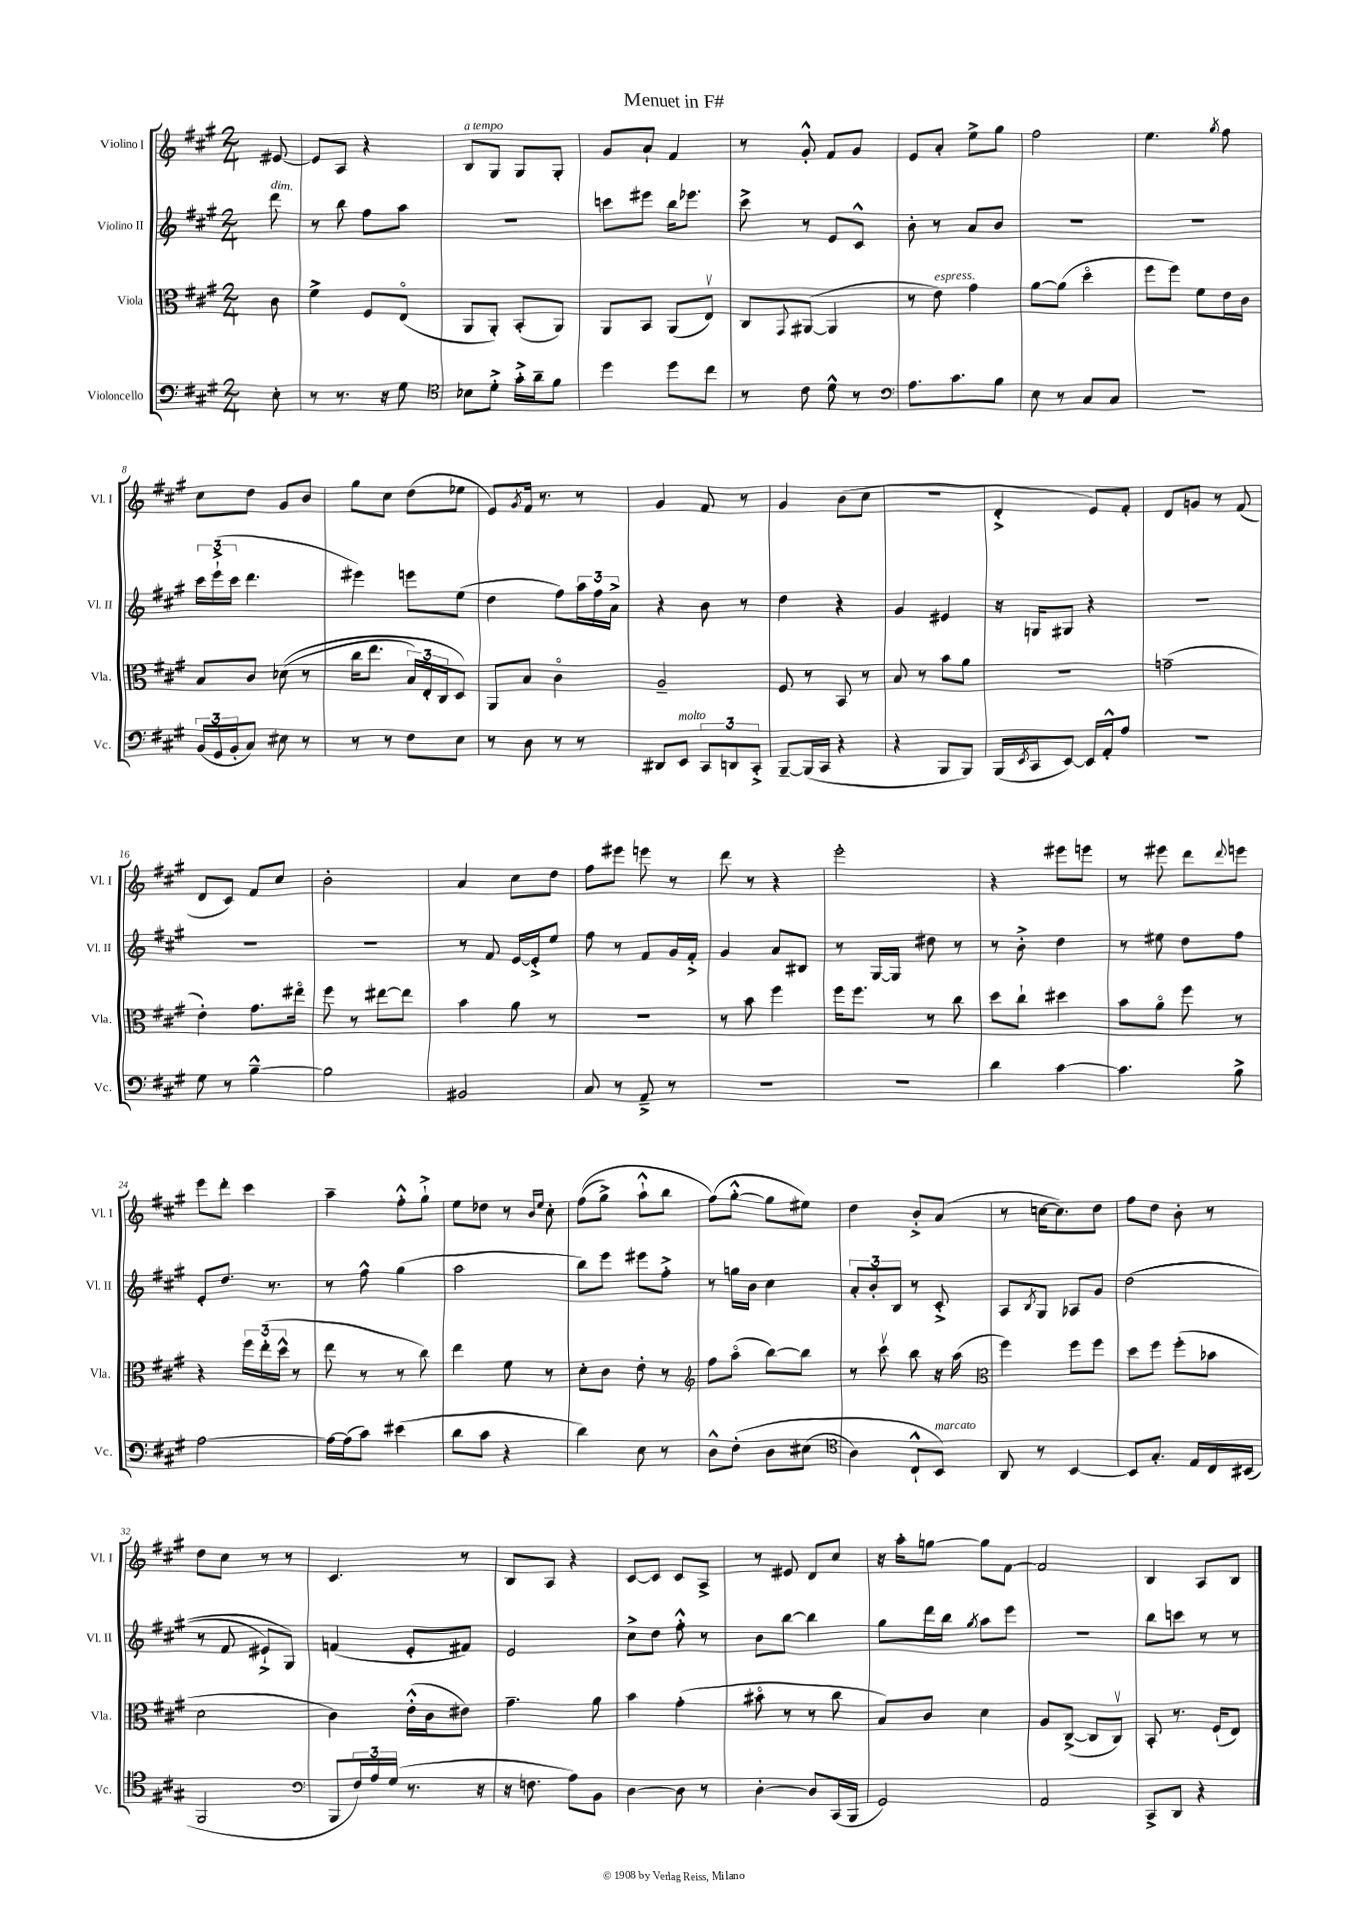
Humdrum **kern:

**kern	**kern	**kern	**kern
*part4	*part3	*part2	*part1
*staff4	*staff3	*staff2	*staff1
*I"Violoncello	*I"Viola	*I"Violino II	*I"Violino I
*I'Vc.	*I'Vla.	*I'Vl. II	*I'Vl. I
*clefF4	*clefC3	*clefG2	*clefG2
*k[f#c#g#]	*k[f#c#g#]	*k[f#c#g#]	*k[f#c#g#]
*M2/4	*M2/4	*M2/4	*M2/4
=	=	=	=
!	!	!LO:TX:a:i:t=dim.	!
8E'\	8c#\	8ddd\	[8e#X/
=1	=1	=1	=1
8r	4f#^\	8r	8e#/L]
8.r	.	8bb\	8A/J
.	8F#/L	8ff#\L	4r
16r	.	.	.
8G#\	(8E/J	8aa\J	.
=2	=2	=2	=2
*clefC4	*	*	*
!	!	!	!LO:TX:a:i:t=a tempo
8B-X\L	8AA/L	2r	8B/L
8d'^\J	8AA'/J)	.	8G#/J
16g#'^\LL	(8BB'/L	.	8G#/L
16a~\J	.	.	.
8f#\J	8AA/J)	.	8G#'/J
=3	=3	=3	=3
4dd\	8AA/L	8cccn\L	8g#/L
.	8BB/J	8eee#X\J	8a`/J
8dd\L	(8AA/L	16bb\KL	4f#/
.	.	8.eee-X\J	.
8cc#\J	8Ev/J)	.	.
=4	=4	=4	=4
8r	8C#/L	8ccc#^\	8r
.	8qqGG#/	.	.
8c#\	([8AA#X/J	8r	8g#'^^/
8d^^\	4AA#/]	8e/L	8f#/L
8r	.	8c#^^/J	8g#/J
=5	=5	=5	=5
*clefF4	*	*	*
8.A\L	8r	8b'\	8e/L
!	!LO:TX:a:i:t=espress.	!	!
.	8e\)	8r	8a'/J
8.c#\	.	.	.
.	4g#\	8a/L	8ee^\L
8B\J	.	8b/J	8gg#\J
=6	=6	=6	=6
8E\	[8a\L	2r	2ff#\
8r	(8a\J]	.	.
8C#/L	4dd\	.	.
8C#/J	.	.	.
=7	=7	=7	=7
2r	8ff#\L	2r	4.ee\
.	8ff#\J)	.	.
.	8f#\L	.	.
.	.	.	8qgg#/
.	16e\L	.	8ff#\
.	16c#\JJ	.	.
!!LO:LB:g=z
=8	=8	=8	=8
(24BB/LL	8B/L	24ccc#\LL	8cc#\L
24GG#/	.	(24eee`^\	.
24BB'/J	.	24ccc#\JJ	.
8C#/J)	8c#/J	4.ddd\	8dd\J
8E#X\	((8d-X\	.	8g#/L
8r	8r	.	8b/J
=9	=9	=9	=9
8r	16cc#\KL	4eee#X\)	8gg#\L
.	8.ee\J	.	.
8r	.	.	8cc#\J
8F#\L	24B/LL)	8eeen\L	(8dd\L
.	24E'/	.	.
.	24C#/J	.	.
8E\J	8D/J)	(8ee\J	8ee-X\J
=10	=10	=10	=10
8r	8AA/L	4dd\	8e/L)
.	.	.	8qg#/
8D\	8B/J	.	16f#/Jk
.	.	.	8.r
8r	4c#\	8ff#\L)	.
8r	.	24aa\L	8r
.	.	24ff#\	.
.	.	24a^\JJ	.
=11	=11	=11	=11
8DD#X/L	2A~/	4r	4g#/
!LO:TX:a:i:t=molto	!	!	!
8EE/J	.	.	.
12CC#/L	.	8b\	8f#/
12DDn/	.	.	.
.	.	8r	8r
12CC#'^/J	.	.	.
=12	=12	=12	=12
[8BBB~/L	8F#/	4dd\	4g#/
(16BBB/L]	8r	.	.
16CC#/JJ	.	.	.
4r	8BB/	4r	(8b\L
.	8r	.	8cc#\J
=13	=13	=13	=13
4r	8B/	4g#/	2r
.	8r	.	.
8BBB/L	8b\L	4e#X/	.
8BBB/J)	8a\J	.	.
=14	=14	=14	=14
(16BBB/LL	2r	16r	4d'^/
8qEE/	.	.	.
16CC#/J	.	16Gn/KL	.
[8EE/J)	.	8G#X/J	.
16EE/LL]	.	4r	8e/L)
16AA'^^/J	.	.	.
8A/J	.	.	8f#'/J
=15	=15	=15	=15
2r	(2gn~\	2r	8d/L
.	.	.	8gn/J
.	.	.	8r
.	.	.	(8f#/
!!LO:LB:g=z
=16	=16	=16	=16
8G#\	4e'\)	2r	8d/L
8r	.	.	8c#/J)
[4B~^^\	8.g#\L	.	8f#/L
.	.	.	8cc#/J
.	16ee#X\Jk	.	.
=17	=17	=17	=17
2B\]	8ff#\	2r	2b'\
.	8r	.	.
.	[8ee#X\L	.	.
.	8ee#\J]	.	.
=18	=18	=18	=18
2BB#X/	4b\	8r	4a/
.	.	8f#/	.
.	8a\	[16e/LL	8cc#\L
.	.	16e'^/J]	.
.	8r	8ee/J	8dd\J
=19	=19	=19	=19
8C#/	2r	8ff#\	8ff#\L
8r	.	8r	8eee#X\J
8AA~^/	.	8f#/L	8eeen\
8r	.	16g#/L	8r
.	.	16f#'^/JJ	.
=20	=20	=20	=20
2r	8r	4g#/	8ddd\
.	8b\	.	8r
.	4ff#\	8a/L	4r
.	.	8B#X/J	.
=21	=21	=21	=21
2r	16ff#\KL	8r	2eee'\
.	8.ff#\J	.	.
.	.	[16G#/LL	.
.	.	16G#/JJ]	.
.	8r	8dd#X\	.
.	8cc#\	8r	.
=22	=22	=22	=22
4d\	8dd\L	8r	4r
.	8cc#`\J	8b'^\	.
[4c#\	4dd#X\	4dd\	8eee#X\L
.	.	.	8eeen\J
=23	=23	=23	=23
4.c#\]	8b\L	8r	8r
.	8a\J	8ee#X\	8eee#X\
.	8ff#\	8dd\L	8ddd\L
.	.	.	8qqddd/
8B^\	8r	8ff#\J	8eeen\J
!!LO:LB:g=z
=24	=24	=24	=24
[2A\	4r	8e'/L	8eee\L
.	.	8.dd/J	8ddd'\J
.	24ff#\LL	.	4ccc#\
.	(24ee'\	.	.
.	.	8.r	.
.	24dd^^\JJ	.	.
.	8r	.	.
=25	=25	=25	=25
16A\LL_	8ee\	8r	4aa~\
(16A\J]	.	.	.
8c#\J)	8r	8ff#^^\	.
(4e#X\	8r	(4gg#\	8ff#'^^\L
.	8cc#\)	.	8gg#`^\J
=26	=26	=26	=26
8d\L	4ee\	2aa\	8ee\L
8c#\J	.	.	8dd-X\J
4r	8f#\	.	8r
.	.	.	16qqb/LL
.	.	.	16qqee/JJ
.	8r	.	8cc#'\
=27	=27	=27	=27
4d\)	8d'\L	8bb\L)	((8ff#\L
.	8c#\J	8eee\J	8gg#^\J)
8E\	8e'\	8eee#X\L	8aa`^^\L
8r	8r	8ff#'^\J	8bb\J
=28	=28	=28	=28
*	*clefG2	*	*
8D^^\L	8ff#\L	8r	(8ff#\L)
(8F#'\J	(8aa\J	16ggn\LL	[8gg#'^^\J
.	.	16b\JJ	.
8D\L	[8bb\L)	4cc#\	8gg#\L]
(8E#X\J	8bb\J]	.	8ee#X\J)
=29	=29	=29	=29
*clefC4	*	*	*
4A\)	8r	12a'/L	4dd\
.	.	12b'/	.
.	8ccc#v\	.	.
.	.	12B/J	.
8C#`^^/L	8bb\	8r	8b'^/L
!LO:TX:a:i:t=marcato	!	!	!
8BB/J)	16r	8c#'^/	(8a/J
.	(16aa\	.	.
=30	=30	=30	=30
*	*clefC3	*	*
8AA/	4ff#\)	8A/L	8r
.	.	8qB/	.
8r	.	8G#/J	[16ccn\KL
.	.	.	8.cc\])
[4BB/	8ff#\L	8A-X/L	.
.	8ff#\J	8g#/J	8dd\J
=31	=31	=31	=31
8BB/L]	8dd\L	((2dd\	8ff#\L
8.G#'/J	8ff#\J	.	8dd\J
.	(8ff#'\L	.	8b'\
16E/LL	.	.	.
16C#/	8b-X\J	.	8r
(16BB#X/JJ	.	.	.
!!LO:LB:g=z
=32	=32	=32	=32
2FF#/	2d\	8r	8dd\L
.	.	8f#/	8cc#\J
.	.	8e#X`^/L)	8r
.	.	8G#/J)	8r
=33	=33	=33	=33
*clefF4	*	*	*
8BBB/L	4c#\)	(4fn/	4.c#/
24F#/L)	.	.	.
24A/	.	.	.
(24G#/JJ	.	.	.
8.r	(16e'^^\LL	8e'/L	.
.	16c#\J	.	.
.	8e#X\J)	8f#X/J)	8r
16r	.	.	.
=34	=34	=34	=34
16r	4.g#~\	2e/	8B/L
8.Fn\	.	.	.
.	.	.	8A/J
8A\L)	.	.	4r
8BB\J	8a\	.	.
=35	=35	=35	=35
[4D\	4b\	8cc#^\L	[8c#/L
.	.	8dd\J	8c#/J]
8D\]	(4g#'\	8ff#'^^\	8c#/L
8r	.	8r	8A^/J
=36	=36	=36	=36
[4D'\	8b#X\	8b\L	8r
.	8r	[8bb\J	8e#X/
8D/L]	8r	4bb\]	8d/L
(16CC#/L	8cc#\	.	8cc#/J
16BBB/JJ	.	.	.
=37	=37	=37	=37
2GG#/)	8B/L)	8gg#\L	16r
.	.	.	16aa'\KL
.	8c#/J	16ddd\L	[8ggn\J
.	.	16bb\JJ	.
.	.	8qgg#/	.
.	4d\	8aa\L	8gg\L]
.	.	8eee\J	[8f#\J
=38	=38	=38	=38
2AA/	8A/L	2r	2f#/]
.	([8C#^/J	.	.
.	8C#/L]	.	.
.	8C#v/J)	.	.
=39	=39	=39	=39
8CC#^/L	8BB'/	8bb\L	4B/
8DD/J	8.r	8cccn\J	.
4r	.	8r	8A/L
.	(16F#`/KL	.	.
.	8E/J)	8r	8B/J
==	==	==	==
*-	*-	*-	*-
